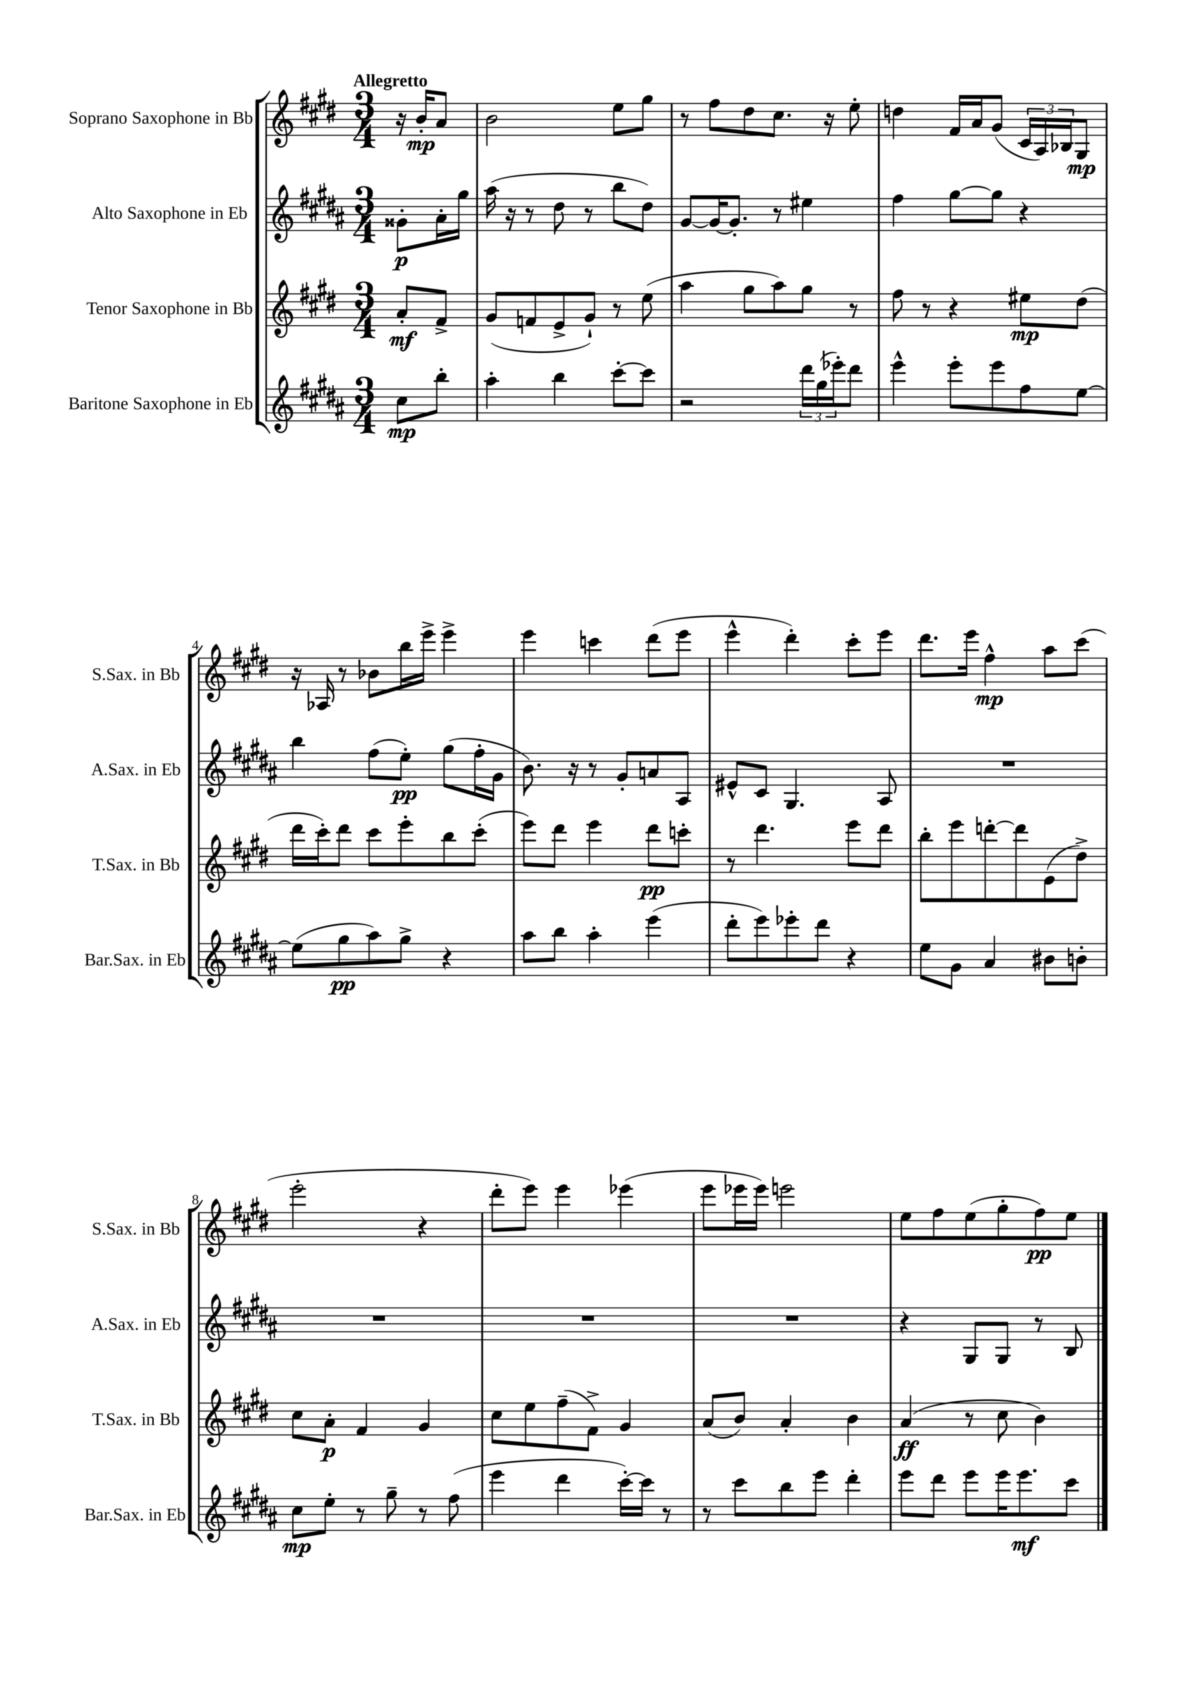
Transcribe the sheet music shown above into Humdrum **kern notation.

**kern	**dynam	**kern	**dynam	**kern	**dynam	**kern	**dynam
*part4	*part4	*part3	*part3	*part2	*part2	*part1	*part1
*staff4	*staff4	*staff3	*staff3	*staff2	*staff2	*staff1	*staff1
*I"Baritone Saxophone in Eb	*	*I"Tenor Saxophone in Bb	*	*I"Alto Saxophone in Eb	*	*I"Soprano Saxophone in Bb	*
*I'Bar.Sax. in Eb	*	*I'T.Sax. in Bb	*	*I'A.Sax. in Eb	*	*I'S.Sax. in Bb	*
*clefG2	*	*clefG2	*	*clefG2	*	*clefG2	*
*k[f#c#g#d#a#]	*	*k[f#c#g#d#]	*	*k[f#c#g#d#a#]	*	*k[f#c#g#d#]	*
*M3/4	*	*M3/4	*	*M3/4	*	*M3/4	*
=	=	=	=	=	=	=	=
!	!	!	!	!	!	!LO:TX:a:B:t=Allegretto	!
8cc#\L	mp	8a'/L	mf	8g##X'\L	p	16r	.
.	.	.	.	.	.	16b'/KL	mp
8bb'\J	.	8f#^/J	.	16a#'\L	.	8a/J	.
.	.	.	.	16gg#\JJ	.	.	.
=1	=1	=1	=1	=1	=1	=1	=1
4aa#'\	.	(8g#/L	.	(16aa#\	.	2b\	.
.	.	.	.	16r	.	.	.
.	.	8fn/	.	8r	.	.	.
4bb\	.	8e^/	.	8dd#\	.	.	.
.	.	8g#`/J)	.	8r	.	.	.
[8ccc#'\L	.	8r	.	8bb\L	.	8ee\L	.
8ccc#\J]	.	(8ee\	.	8dd#\J)	.	8gg#\J	.
=2	=2	=2	=2	=2	=2	=2	=2
2r	.	4aa\	.	[8g#/L	.	8r	.
.	.	.	.	16g#/K_	.	8ff#\L	.
.	.	.	.	8.g#'/J]	.	.	.
.	.	8gg#\L	.	.	.	8dd#\	.
.	.	8aa\)	.	8r	.	8.cc#\J	.
24ddd#\LL	.	8gg#\J	.	4ee#X\	.	.	.
(24gg#\	.	.	.	.	.	.	.
.	.	.	.	.	.	16r	.
24eee-X'\J)	.	.	.	.	.	.	.
8ddd#\J	.	8r	.	.	.	8ee'\	.
=3	=3	=3	=3	=3	=3	=3	=3
4eee^^\	.	8ff#\	.	4ff#\	.	4ddn\	.
.	.	8r	.	.	.	.	.
8eee'\L	.	4r	.	[8gg#\L	.	16f#/LL	.
.	.	.	.	.	.	16a/J	.
8eee\	.	.	.	8gg#\J]	.	(8g#/J	.
8ff#\	.	8ee#X\L	mp	4r	.	24c#/LL	.
.	.	.	.	.	.	24A/)	.
.	.	.	.	.	.	24B-X/J	.
[8ee\J	.	(8dd#\J	.	.	.	8G#/J	mp
!!LO:LB:g=z
=4	=4	=4	=4	=4	=4	=4	=4
(8ee\L]	.	16ddd#\LL	.	4bb\	.	16r	.
.	.	16ccc#'\J)	.	.	.	16A-X/	.
8gg#\	pp	8ddd#\J	.	.	.	8r	.
8aa#\)	.	8ccc#\L	.	(8ff#\L	.	8b-X\L	.
8gg#^\J	.	8eee'\	.	8ee'\J)	pp	16bb\L	.
.	.	.	.	.	.	16eee^\JJ	.
4r	.	8bb\	.	(8gg#\L	.	4eee^\	.
.	.	(8ccc#'\J	.	16ff#'\L	.	.	.
.	.	.	.	16g#\JJ	.	.	.
=5	=5	=5	=5	=5	=5	=5	=5
8aa#\L	.	8eee\L)	.	8.b\)	.	4eee\	.
8bb\J	.	8ddd#\J	.	.	.	.	.
.	.	.	.	16r	.	.	.
4aa#'\	.	4eee\	.	8r	.	4cccn\	.
.	.	.	.	8g#'/L	.	.	.
(4eee\	.	8ddd#\L	pp	8an/	.	(8ddd#\L	.
.	.	8cccn'\J	.	8A#/J	.	8eee\J	.
=6	=6	=6	=6	=6	=6	=6	=6
8ddd#'\L	.	8r	.	8e#X^^/L	.	4eee^^\	.
8eee\)	.	4.ddd#\	.	8c#/J	.	.	.
8eee-X'\	.	.	.	4.G#/	.	4ddd#'\)	.
8ddd#\J	.	.	.	.	.	.	.
4r	.	8eee\L	.	.	.	8ccc#'\L	.
.	.	8ddd#\J	.	8A#/	.	8eee\J	.
=7	=7	=7	=7	=7	=7	=7	=7
8ee\L	.	8bb'\L	.	2.r	.	8.ddd#\L	.
8g#\J	.	8eee\	.	.	.	.	.
.	.	.	.	.	.	16eee\Jk	.
4a#/	.	[8dddn'\	.	.	.	4ff#^^\	mp
.	.	8ddd\]	.	.	.	.	.
8b#X\L	.	(8e\	.	.	.	8aa\L	.
8bn'\J	.	8dd#^\J)	.	.	.	(8ccc#\J	.
!!LO:LB:g=z
=8	=8	=8	=8	=8	=8	=8	=8
8cc#\L	mp	8cc#\L	.	2.r	.	2eee'\	.
8ee'\J	.	8a'\J	p	.	.	.	.
8r	.	4f#/	.	.	.	.	.
8gg#~\	.	.	.	.	.	.	.
8r	.	4g#/	.	.	.	4r	.
(8ff#\	.	.	.	.	.	.	.
=9	=9	=9	=9	=9	=9	=9	=9
4eee\	.	8cc#\L	.	2.r	.	8ddd#'\L	.
.	.	8ee\	.	.	.	8eee\J)	.
4ddd#\	.	(8ff#~\	.	.	.	4eee\	.
.	.	8f#^\J)	.	.	.	.	.
[16ccc#'\LL)	.	4g#/	.	.	.	(4eee-X\	.
16ccc#\JJ]	.	.	.	.	.	.	.
8r	.	.	.	.	.	.	.
=10	=10	=10	=10	=10	=10	=10	=10
8r	.	(8a/L	.	2.r	.	8eee\L	.
8ccc#\L	.	8b/J)	.	.	.	16eee-X\L	.
.	.	.	.	.	.	16eee-\JJ)	.
8bb\	.	4a'/	.	.	.	2eeen\	.
8eee\J	.	.	.	.	.	.	.
4ddd#'\	.	4b\	.	.	.	.	.
=11	=11	=11	=11	=11	=11	=11	=11
8eee\L	.	(4a/	ff	4r	.	8ee\L	.
8ddd#\J	.	.	.	.	.	8ff#\	.
8eee\L	.	8r	.	8G#/L	.	(8ee\	.
16eee\K	.	8cc#\	.	8G#/J	.	8gg#'\	.
8.eee\	mf	.	.	.	.	.	.
.	.	4b\)	.	8r	.	8ff#\)	pp
8ccc#\J	.	.	.	8B/	.	8ee\J	.
==	==	==	==	==	==	==	==
*-	*-	*-	*-	*-	*-	*-	*-
